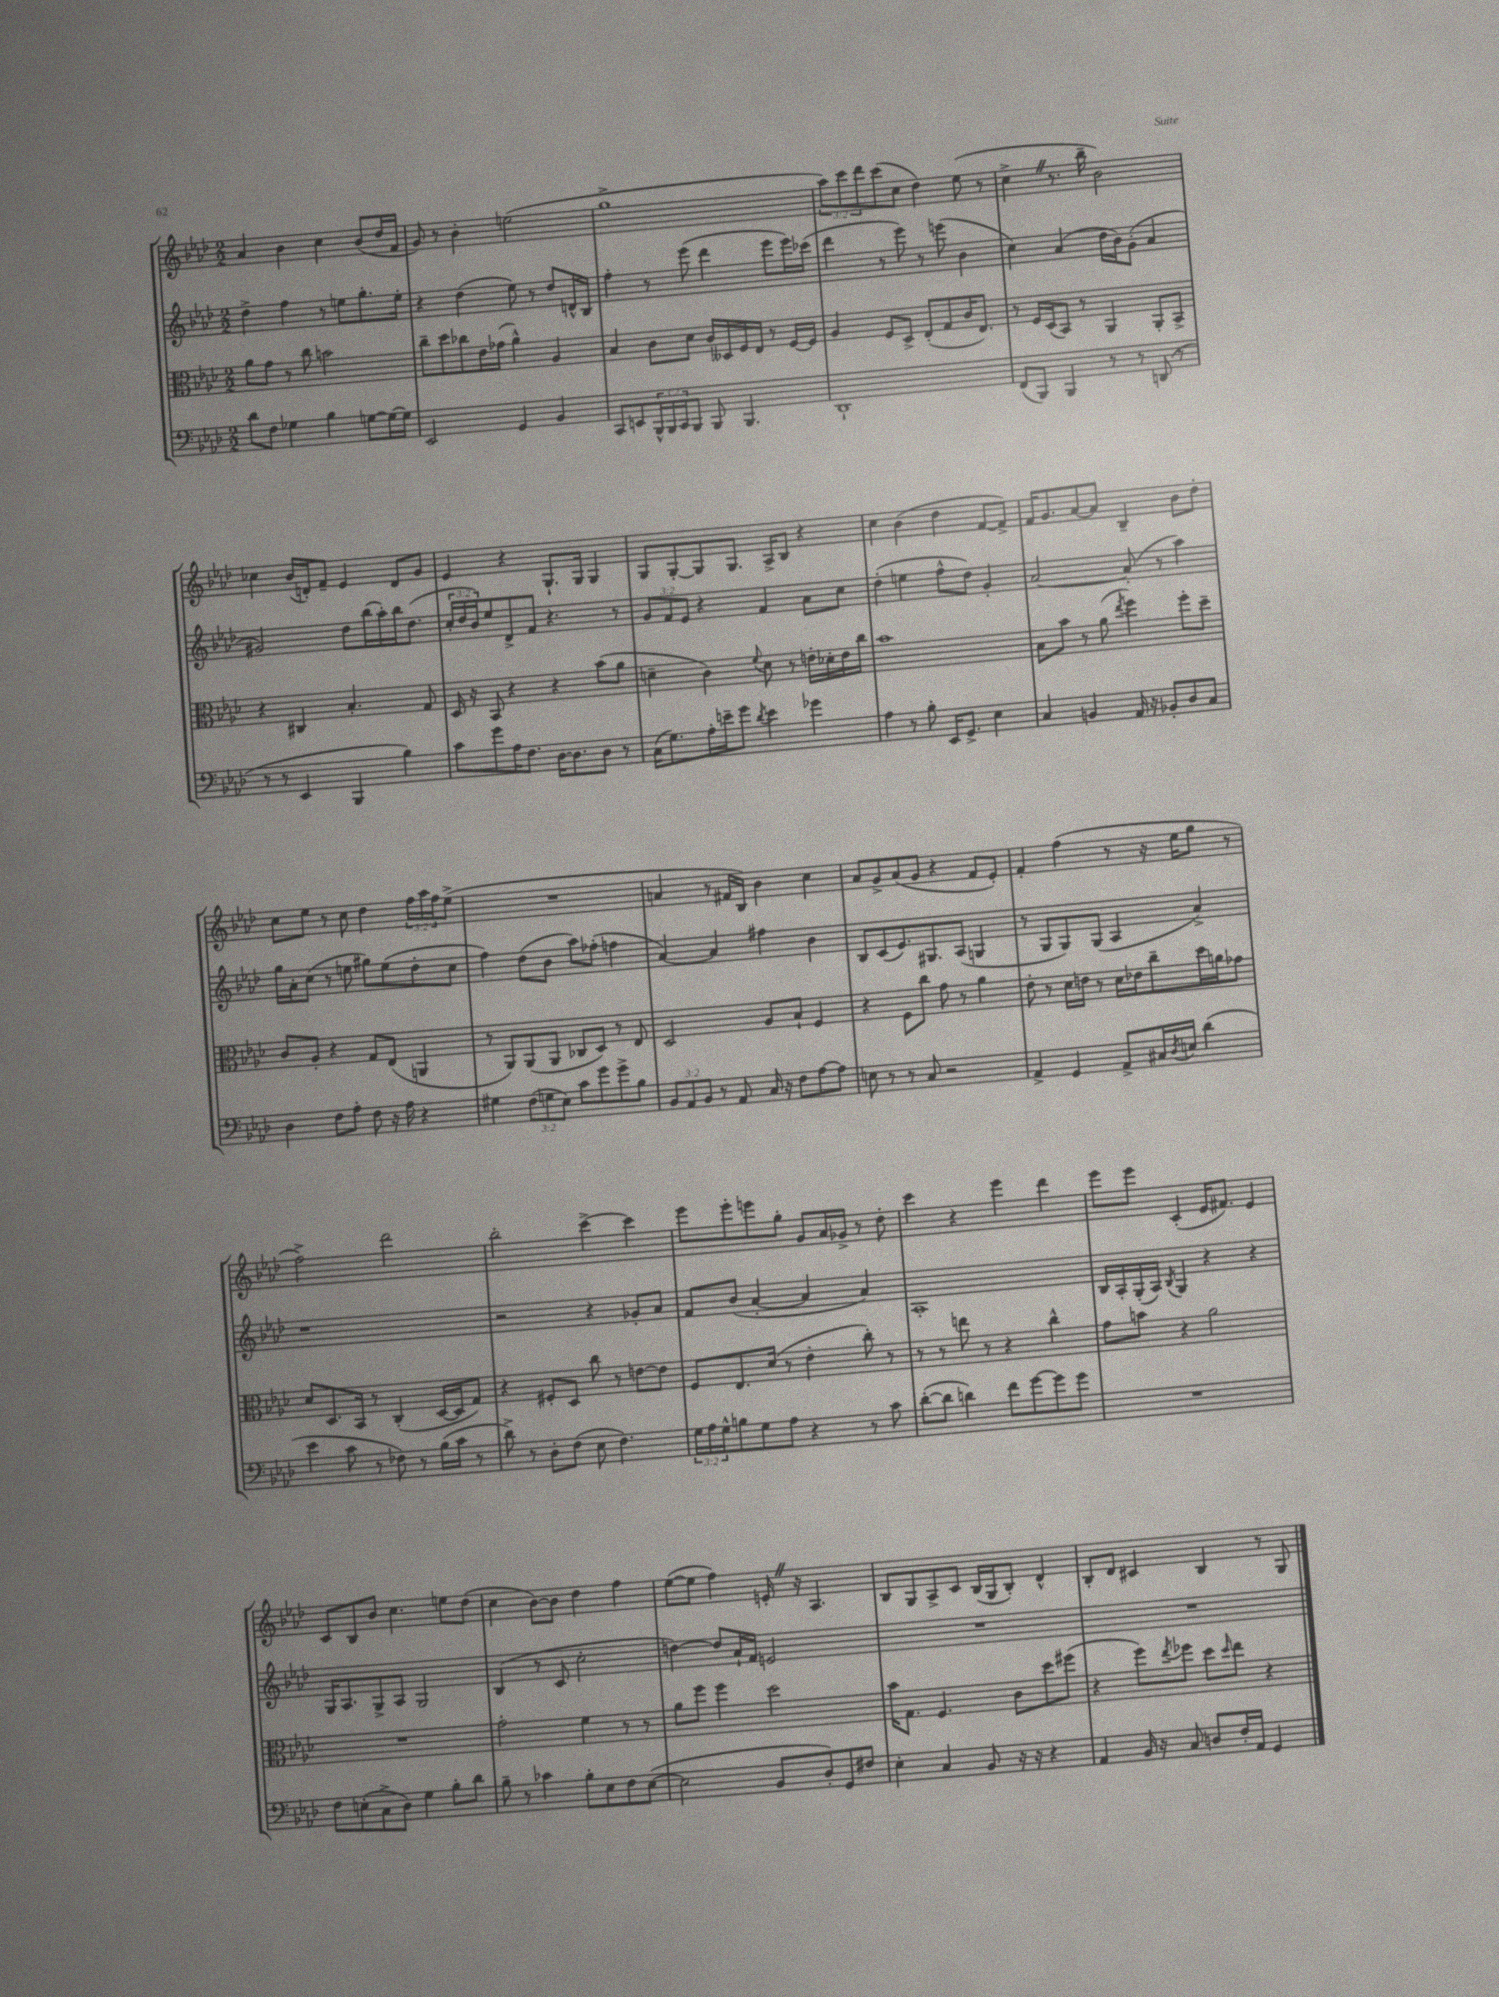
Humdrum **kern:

**kern	**kern	**kern	**kern
*part4	*part3	*part2	*part1
*staff4	*staff3	*staff2	*staff1
*clefF4	*clefC3	*clefG2	*clefG2
*k[b-e-a-d-]	*k[b-e-a-d-]	*k[b-e-a-d-]	*k[b-e-a-d-]
*M2/2	*M2/2	*M2/2	*M2/2
=65	=65	=65	=65
8d-\L	8a-\L	4dd-^\	4a-/
8F\J	8g\J	.	.
4G-X\	8r	4ff\	4b-\
.	8cc\	.	.
4B-\	2bn\	8r	4cc\
.	.	8een\L	.
[8Gn\L	.	8.gg'\	(8b-/L
16G\L_	.	.	16dd-/L
16G\JJ]	.	16ee'\Jk	16f/JJ
=66	=66	=66	=66
2EE-/	8cc~\L	4r	8g/)
.	8dd-\	.	8r
.	8cc-X\	(4dd-\	4b-'\
.	16e-\L	.	.
.	(16g-X\JJ	.	.
4GG/	4a-^^\)	8ee-\)	(2een\
.	.	8r	.
4BB-/	4A-/	8dd-/L	.
.	.	16dn^^/L	.
.	.	16B-/JJ	.
=67	=67	=67	=67
8CC/L	4B-/	4ff'\	1gg^
8EEn/	.	.	.
24BBB-^^/L	8c\L	8r	.
24BBB-/	.	.	.
24CC/J	.	.	.
8BBB-/J	8d-\J	(8eee-\	.
8BBB-/	16c/LL	4ddd-\	.
.	16D--X/	.	.
4.BBB-/	16F/	.	.
.	16E-/JJ	.	.
.	8r	8eee-\L	.
.	[16F/LL	16eee-\L)	.
.	16F/JJ]	(16ccc-X\JJ	.
=68	=68	=68	=68
1DD-`	4A-/	4ddd-\	12aa-\L)
.	.	.	12ccc\
.	.	.	12ddd-\
.	8F/L	8r	(8ccc\
.	8D-^/J	8eee-\)	8cc\J
.	(8E-'/L	8r	4dd-\)
.	8G/	(8eeen\	.
.	16c/K	4b-\	(8ee-\
.	8.E-/J)	.	.
.	.	.	8r
=69	=69	=69	=69
(8FF/L	8r	4cc\)	4cc^Z\
8BBB-/J)	16F/LL	.	.
.	(16D-/J	.	.
4BBB-/	8BB-/J)	(4a-/	8.r
.	8r	.	.
.	.	.	16bb-~\
8r	4AA-/	16dd-\LL	2b-\)
.	.	16b-\J)	.
8r	.	(8g'\J	.
(8DDn/	8AA-'/L	4a-/	.
8r	8BB-^/J	.	.
!!LO:LB:g=z
=70	=70	=70	=70
8r	4r	2g#X/)	4cc-X\
8r	.	.	.
4EE-/	4C#X/	.	(16b-/LL
.	.	.	16dn'/J)
.	.	.	8f~/J
4BBB-/	4.B-'/	8dd-\L	4e-/
.	.	(16bb-\L	.
.	.	16aa-'\)	.
4B-\)	.	16bb-\J	8d/L
.	.	(8.dd-\J	.
.	8G/	.	8g/J
=71	=71	=71	=71
8c\L	16D-/	24cc'/LL	4e-/
.	.	24dd-/	.
.	16r	.	.
.	.	24b-/J)	.
8g\	8BB-/	8ee-/	.
16A-\K	4r	8d-^/	4r
8.F\J	.	.	.
.	.	8f/J	.
[16D-\KL	4r	4.r	8.G`/L
8.D-\]	.	.	.
.	.	.	16G/Jk
8D-\J	(8b-\L	.	4G/
8r	8a-\J	8r	.
=72	=72	=72	=72
(16C\KL	4dn~\	12g/L	8G/L
8.G\)	.	.	.
.	.	12f/	.
.	.	.	[8G'/
.	.	12e-/J	.
16A-'\L	4c\)	4r	8G/]
16en~\J	.	.	.
8g\J	.	.	8.G/J
8qd-/	8qqf/	.	.
4e\	8d\	4f/	.
.	.	.	16A-^/KL
.	8r	.	8B-/J
4g-X\	16en'\LL	8a-\L	4r
.	16d-X'\	.	.
.	16e\	8cc\J	.
.	16cc\JJ	.	.
=73	=73	=73	=73
4A-\	1b-	(4dd-'\	4cc\
8r	.	4een\	(4b-\
8B-'\	.	.	.
16EE-/KL	.	8ff^^\L	4dd-\
8.GG^/J	.	.	.
.	.	8dd-\J)	.
4E-\	.	4g'/	[8f/L
.	.	.	8f^/J])
=74	=74	=74	=74
4C/	8B-\L	[2a-/	16f/KL
.	.	.	8.g/
.	8b-\J	.	.
4BBn/	8r	.	[8a-/
.	(8a-\	.	8a-/J]
.	8qee-/	.	.
16AA-/	4ff\)	(8a-'/]	4B-~/
16r	.	.	.
8BB-X'/L	.	8r	.
8D-/	8ff'\L	4aa-\)	8b-\L
8C/J	8dd-~\J	.	8dd-'\J
!!LO:LB:g=z
=75	=75	=75	=75
4D-\	8c/L	16gg\LL	8cc\L
.	.	16a-'\J	.
.	8A-'/J	(8cc\J	8ee-\J
8F\L	4r	8r	8r
8A-'\J	.	8een\	8cc\
8F\	8G/L	8gg#X\L)	4dd-\
16r	(8E-/J	(8ee\	.
16A-\	.	.	.
4r	4AAn/	8dd-'\	24ff\LL
.	.	.	24aa-\
.	.	.	24ff\J
.	.	8cc\J	(8ee-^\J
=76	=76	=76	=76
4G#X\	8r	4ff\)	1r
.	8AA-/L)	.	.
(12F\L	(8AA-/	(8dd-\L	.
12Gn\	.	.	.
.	8AA-/J	8b-\J	.
12E-\J)	.	.	.
8c\L	8C-X/L	8aa-\L)	.
8g\	8D-/J)	(8ff-X'\J	.
8g^\	8r	4ffn\	.
8B-\J	8E-/	.	.
=77	=77	=77	=77
12BB-/L	2D-/	[4a-/)	4an/
12AA-/	.	.	.
12BB-/J	.	.	.
8r	.	4a-/]	8r
8AA-/	.	.	16f#X/LL
.	.	.	16B-/JJ)
16C/	8A-/L	4ff#X\	4b-\
16r	.	.	.
8F\L	8B-`/J	.	.
[8A-\	4F/	4b-\	4cc\
8A-\J]	.	.	.
=78	=78	=78	=78
8En\	4r	8B-/L	8a-/L
8r	.	(8c/	8g^/
8r	8F\L	8.e-/)	(8a-/
8C/	8cc\J	.	8g/J
.	.	8.G#X/	.
2r	8g\	.	4r
.	8r	(8A-/J	.
.	4a-\	4Gn/	8f/L
.	.	.	8e-'/J)
=79	=79	=79	=79
4AA-^/	8e-'\	8r	4f'/
.	8r	8G/L	.
4GG/	16d-\LL	8G/)	(4ff\
.	16en\JJ	.	.
.	8r	(8G/J	.
8AA-^/L	16d-\LL	4A-/	8r
.	16e-X\J	.	.
16C#X/L	8cc~\	.	16r
8qD-/	.	.	.
16En/JJ	.	.	16ee-\KL
(4d-\	16dd-\L	4a-^/)	8gg\J
.	16an\J	.	.
.	8g-X\J	.	8r
!!LO:LB:g=z
=80	=80	=80	=80
4e-\	8d-/L	1r	2ff^\)
.	8.D-/	.	.
8c\	.	.	.
.	16BB-/Jk	.	.
8r	8r	.	.
8F-X\)	(4C'/	.	2ddd-\
8r	.	.	.
(16B-\LL	[16D-/LL	.	.
16c\JJ	16D-/J]	.	.
8r	8G/J)	.	.
=81	=81	=81	=81
8d-^\)	4r	2r	2bb-'\
8r	.	.	.
8D-'\L	8F#X'/L	.	.
(8F\J	8D-/J	.	.
8E-\	8cc\	4r	[4ccc^\
4.F\)	8r	.	.
.	[8en\L	8g-X'/L	4ccc\]
.	8e\J]	8a-/J	.
=82	=82	=82	=82
24G\LL	8F/L	8f/L	8eee-\L
24A-\	.	.	.
24G^^\J	.	.	.
8Bn\	8.E-/	(8b-/J	8eee-'\
8G\	.	[4a-'/	8eeen\
.	(16d-/Jk	.	.
8A-\J	8r	.	8gg'\J
4r	4e-'\	4a-/]	8g/L
.	.	.	16a-/L
.	.	.	16g-X^/JJ
8r	8cc'\)	4a-/)	8r
8c\	8r	.	8dd-'\
=83	=83	=83	=83
([8d-'\L	8r	1A-'	4ccc\
8d-\J]	8r	.	.
4dn\)	8een\	.	4r
.	8r	.	.
8f\L	4r	.	4eee-\
[8g\	.	.	.
8g\]	4cc^^\	.	4ddd-\
8g\J	.	.	.
=84	=84	=84	=84
1r	8g\L	16B-/LL	8eee-\L
.	.	16A-'/	.
.	8bn\J	(16G'/	8eee-\J
.	.	16A-/JJ)	.
.	.	8qB-/	.
.	4r	4G/	(4c'/
.	2a-\	4r	16e-/KL
.	.	.	8.f#X/J)
.	.	4r	4e-/
!!LO:LB:g=z
=85	=85	=85	=85
8F\L	1r	16G/KL	8c/L
.	.	8.A-/	.
(8En'\	.	.	8B-/
8C^\	.	8G^/	8b-/J
8D-\J)	.	8A-/J	4.cc\
4G\	.	2G/	.
8B-'\L	.	.	8een\L
8d-\J	.	.	(8dd-\J
=86	=86	=86	=86
8B-~\	2g'\	(4B-/	4cc\
8r	.	.	.
4c-X\	.	8r	[8b-\L)
.	.	8c/	8b-\J]
8B-'\L	4f\	2cc'\	4dd-\
8E-\	.	.	.
8F\	8r	.	4ff\
([8E-\J	8r	.	.
=87	=87	=87	=87
2E-\]	8a-\L	[4ddn\)	([8ee-\L
.	8ff\J	.	8ee-\J]
.	4ff\	8dd/L]	4ff\)
.	.	16a-`/L	.
.	.	16f/JJ	.
8BB-/L	2dd-\	2en/	16en'Z/
.	.	.	16r
8D-'/)	.	.	4.A-/
8GG/	.	.	.
8F#X/J	.	.	.
=88	=88	=88	=88
4E-'\	16b-\KL	1r	8B-/L
.	8.G\J	.	.
.	.	.	8G/
4C/	4.F/	.	8A-^/
.	.	.	8c/J
8BB-/	.	.	(16B-/LL
.	.	.	16G/J
16r	8c\L	.	8B-'/J)
16r	.	.	.
4r	8dd-\	.	4d-^^/
.	(8ff#X\J	.	.
=89	=89	=89	=89
4AA-/	4r	1r	8B-'/L
.	.	.	8d-/J
16BB-/	8ff\L)	.	4c#X/
16r	.	.	.
.	8qee-/	.	.
8C/	8ff-X\J	.	.
8Dn/L	8dd-\L	.	4B-/
.	16qqdd-/	.	.
16F'/L	8ee-\J	.	.
16AA-/JJ	.	.	.
4GG/	4r	.	8r
.	.	.	8G/
==	==	==	==
*-	*-	*-	*-
